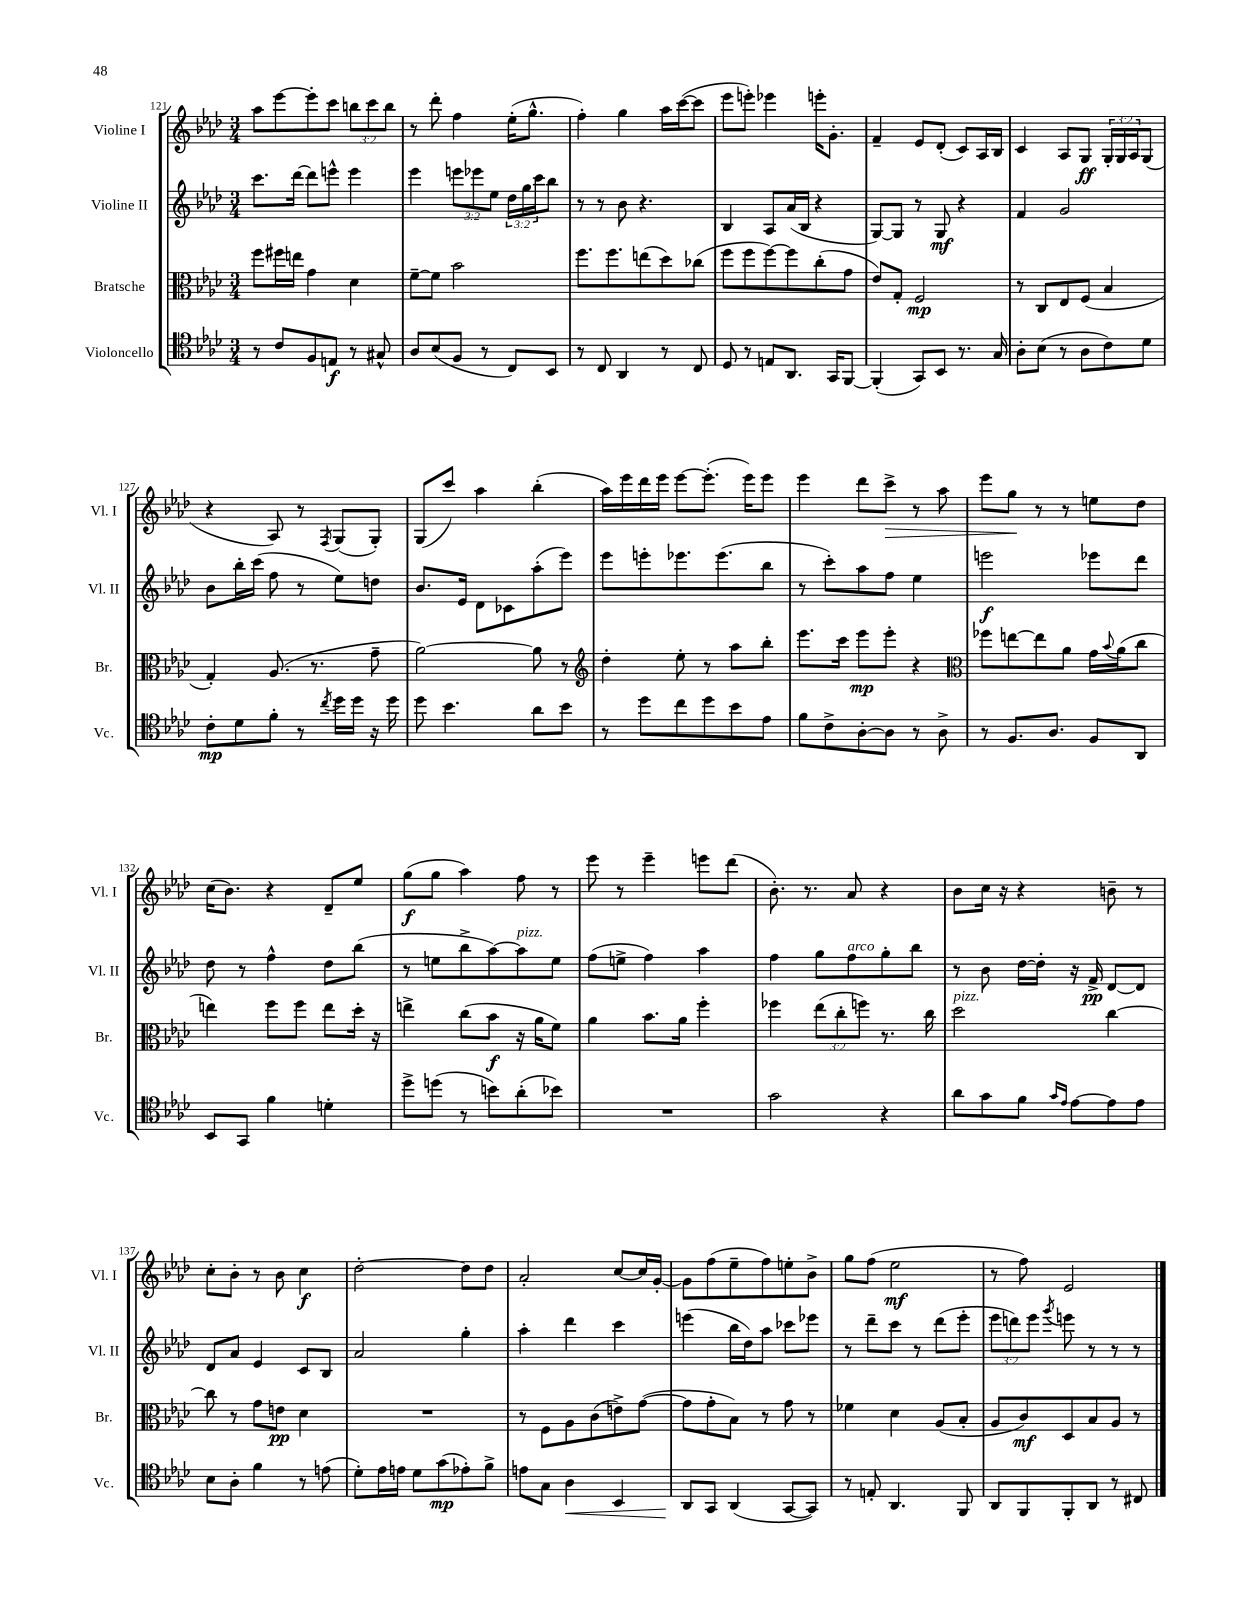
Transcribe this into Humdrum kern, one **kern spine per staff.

**kern	**dynam	**kern	**dynam	**kern	**dynam	**kern	**dynam
*part4	*part4	*part3	*part3	*part2	*part2	*part1	*part1
*staff4	*staff4	*staff3	*staff3	*staff2	*staff2	*staff1	*staff1
*I"Violoncello	*	*I"Bratsche	*	*I"Violine II	*	*I"Violine I	*
*I'Vc.	*	*I'Br.	*	*I'Vl. II	*	*I'Vl. I	*
*clefC4	*	*clefC3	*	*clefG2	*	*clefG2	*
*k[b-e-a-d-]	*	*k[b-e-a-d-]	*	*k[b-e-a-d-]	*	*k[b-e-a-d-]	*
*M3/4	*	*M3/4	*	*M3/4	*	*M3/4	*
=121	=121	=121	=121	=121	=121	=121	=121
8r	.	8ff\L	.	8.ccc\L	.	8aa-\L	.
8c/L	.	16ff#X\L	.	.	.	[8eee-\	.
.	.	16een\JJ	.	[16ddd-\Jk	.	.	.
8F/	.	4g\	.	8ddd-\L]	.	8eee-'\]	.
8En/J	f	.	.	8eeen^^\J	.	8ccc\J	.
8r	.	4d-\	.	4eee\	.	12bbn\L	.
.	.	.	.	.	.	12ccc\	.
8G#X^^/	.	.	.	.	.	.	.
.	.	.	.	.	.	12bb\J	.
=122	=122	=122	=122	=122	=122	=122	=122
8A-/L	.	[8f~\L	.	4eee-\	.	8r	.
(8B-/	.	8f\J]	.	.	.	8ddd-'\	.
8F/J	.	2b-\	.	12eeen\L	.	4ff\	.
.	.	.	.	12eee-X\	.	.	.
8r	.	.	.	.	.	.	.
.	.	.	.	12ee-\J	.	.	.
8C/L)	.	.	.	24dd-\LL	.	(16ee-'\KL	.
.	.	.	.	24gg\	.	.	.
.	.	.	.	.	.	8.gg^^\J	.
.	.	.	.	24ccc\J	.	.	.
8BB-/J	.	.	.	8bb-\J	.	.	.
=123	=123	=123	=123	=123	=123	=123	=123
8r	.	8.ff\L	.	8r	.	4ff'\)	.
8C/	.	.	.	8r	.	.	.
.	.	8.ff\	.	.	.	.	.
4AA-/	.	.	.	8b-\	.	4gg\	.
.	.	(8een\	.	4.r	.	.	.
8r	.	8dd-\)	.	.	.	16aa-\LL	.
.	.	.	.	.	.	([16ccc\J	.
8C/	.	(8cc-X\J	.	.	.	8ccc\J]	.
=124	=124	=124	=124	=124	=124	=124	=124
8D-/	.	8ff\L	.	4B-/	.	8eee-\L	.
8r	.	8ff\	.	.	.	8eeen'\J)	.
8En/L	.	[8ff\)	.	8A-/L	.	4eee-X\	.
8.AA-/J	.	8ff\]	.	(16a-/L	.	.	.
.	.	.	.	16B-/JJ	.	.	.
.	.	(8cc'\	.	4r	.	16eeen'\KL	.
16GG/KL	.	.	.	.	.	8.g'\J	.
[8FF/J	.	8g\J	.	.	.	.	.
=125	=125	=125	=125	=125	=125	=125	=125
(4FF'/]	.	8e-/L)	.	[8G/L)	.	4f~/	.
.	.	8G'/J	.	8G/J]	.	.	.
8GG/L)	.	2F/	mp	8r	.	8e-/L	.
8BB-/J	.	.	.	8G/	mf	(8d-'/J	.
8.r	.	.	.	4r	.	8c/L)	.
.	.	.	.	.	.	16A-/L	.
16G/	.	.	.	.	.	16B-/JJ	.
=126	=126	=126	=126	=126	=126	=126	=126
8A-'\L	.	8r	.	4f/	.	4c/	.
(8B-\J	.	8C/L	.	.	.	.	.
8r	.	8E-/	.	2g/	.	8A-/L	.
8A-\L	.	(8F/J	.	.	.	8G/J	ff
8c\)	.	4B-/	.	.	.	24G'/LL	.
.	.	.	.	.	.	24G/	.
.	.	.	.	.	.	24A-/J	.
8d-\J	.	.	.	.	.	(8G/J	.
!!LO:LB:g=z
=127	=127	=127	=127	=127	=127	=127	=127
8c'\L	mp	4G'/)	.	8b-\L	.	4r	.
8d-\	.	.	.	16bb-'\L	.	.	.
.	.	.	.	(16ccc\JJ	.	.	.
8f'\J	.	(8.A-/	.	8ff\	.	8A-/)	.
8r	.	.	.	8r	.	8r	.
.	.	8.r	.	.	.	.	.
8qcc/	.	.	.	.	.	8qF/	.
16dd-\LL	.	.	.	8ee-\L)	.	(8G/L	.
16dd-\JJ	.	.	.	.	.	.	.
16r	.	8g~\	.	8ddn\J	.	8G'/J)	.
16dd-\	.	.	.	.	.	.	.
=128	=128	=128	=128	=128	=128	=128	=128
8dd-\	.	[2a-\)	.	8.b-/L	.	(8G/L	.
4.b-\	.	.	.	.	.	8ccc/J)	.
.	.	.	.	16e-/Jk	.	.	.
.	.	.	.	8d-\L	.	4aa-\	.
.	.	.	.	8c-X\	.	.	.
8a-\L	.	8a-\]	.	(8aa-'\	.	(4bb-'\	.
8b-\J	.	8r	.	8eee-\J)	.	.	.
=129	=129	=129	=129	=129	=129	=129	=129
*	*	*clefG2	*	*	*	*	*
8r	.	4dd-'\	.	8eee-\L	.	16aa-\LL)	.
.	.	.	.	.	.	16eee-\	.
8dd-\L	.	.	.	8eeen'\	.	16ddd-\	.
.	.	.	.	.	.	16eee-\JJ	.
8cc\	.	8ee-'\	.	8.eee-X\	.	[8eee-\L	.
8dd-\	.	8r	.	.	.	(8.eee-'\J]	.
.	.	.	.	(8.eee-\	.	.	.
8b-\	.	8aa-\L	.	.	.	.	.
.	.	.	.	.	.	16eee-\KL)	.
8e-\J	.	8bb-'\J	.	8bb-\J	.	8eee-\J	.
=130	=130	=130	=130	=130	=130	=130	=130
8f\L	.	8.eee-\L	.	8r	.	4eee-\	.
8c^\	.	.	.	8ccc'\L)	.	.	.
.	.	16ccc\Jk	.	.	.	.	.
[8A-'\	.	8eee-\L	mp	8aa-\	.	8ddd-\L	.
!	!	!	!	!	!	!	!LO:HP:b
8A-\J]	.	8eee-'\J	.	8ff\J	.	8ccc^\J	>
8r	.	4r	.	4ee-\	.	8r	.
8A-^\	.	.	.	.	.	8aa-\	.
=131	=131	=131	=131	=131	=131	=131	=131
*	*	*clefC3	*	*	*	*	*
8r	.	8ff-X\L	.	2eeen\	f	8eee-\L	.
8.F/L	.	[8een\	.	.	.	8gg\J	.
.	.	8ee\]	.	.	.	8r	]
8.A-/J	.	.	.	.	.	.	.
.	.	8a-\J	.	.	.	8r	.
8F/L	.	16g\LL	.	8eee-X\L	.	8een\L	.
.	.	8qqb-/	.	.	.	.	.
.	.	(16a-\J	.	.	.	.	.
8AA-/J	.	8cc\J	.	8ddd-\J	.	8dd-\J	.
!!LO:LB:g=z
=132	=132	=132	=132	=132	=132	=132	=132
8BB-/L	.	4een\)	.	8dd-\	.	(16cc\KL	.
.	.	.	.	.	.	8.b-\J)	.
8GG/J	.	.	.	8r	.	.	.
4f\	.	8ff\L	.	4ff^^\	.	4r	.
.	.	8ff\J	.	.	.	.	.
4dn'\	.	8ee\L	.	8dd-\L	.	8d-~/L	.
.	.	16dd-'\Jk	.	(8bb-\J	.	8ee-/J	.
.	.	16r	.	.	.	.	.
=133	=133	=133	=133	=133	=133	=133	=133
8dd-^\L	.	4een^\	.	8r	.	(8gg\L	f
(8ddn\J	.	.	.	8een\L	.	8gg\J	.
8r	.	(8cc\L	.	8bb-^\	.	4aa-\)	.
8bn\L)	.	8b-\J	f	[8aa-\)	.	.	.
!	!	!	!	!LO:TX:a:i:t=pizz.	!	!	!
(8a-'\	.	16r	.	8aa-\]	.	8ff\	.
.	.	16a-\KL	.	.	.	.	.
8b-X\J)	.	8f\J)	.	8ee\J	.	8r	.
=134	=134	=134	=134	=134	=134	=134	=134
2.r	.	4a-\	.	(8ff\L	.	8eee-\	.
.	.	.	.	8een^\J	.	8r	.
.	.	8.b-\L	.	4ff\)	.	4eee-~\	.
.	.	16a-\Jk	.	.	.	.	.
.	.	4ff'\	.	4aa-\	.	8eeen\L	.
.	.	.	.	.	.	(8ddd-\J	.
=135	=135	=135	=135	=135	=135	=135	=135
2g\	.	4ff-X\	.	4ff\	.	8.b-'\)	.
.	.	.	.	.	.	8.r	.
.	.	(12ee-\L	.	8gg\L	.	.	.
.	.	12cc'\	.	.	.	.	.
!	!	!	!	!LO:TX:a:i:t=arco	!	!	!
.	.	.	.	8ff\	.	8a-/	.
.	.	12ffn\J)	.	.	.	.	.
4r	.	8.r	.	8gg'\	.	4r	.
.	.	.	.	8bb-\J	.	.	.
.	.	16cc\	.	.	.	.	.
=136	=136	=136	=136	=136	=136	=136	=136
!	!	!LO:TX:a:i:t=pizz.	!	!	!	!	!
8a-\L	.	2dd-\	.	8r	.	8b-\L	.
8g\	.	.	.	8b-\	.	16cc\Jk	.
.	.	.	.	.	.	16r	.
8f\J	.	.	.	[16dd-\LL	.	4r	.
.	.	.	.	16dd-'\JJ]	.	.	.
16qqg/LL	.	.	.	.	.	.	.
16qqe-/JJ	.	.	.	.	.	.	.
[8e-\L	.	.	.	16r	.	.	.
.	.	.	.	16f^/	pp	.	.
8e-\]	.	[4cc\	.	[8d-/L	.	8bn~\	.
8e-\J	.	.	.	8d-/J]	.	8r	.
!!LO:LB:g=z
=137	=137	=137	=137	=137	=137	=137	=137
8B-\L	.	8cc\]	.	8d-/L	.	8cc'\L	.
8A-'\J	.	8r	.	8a-/J	.	8b-'\J	.
4f\	.	8g\L	.	4e-/	.	8r	.
.	.	8en\J	pp	.	.	8b-\	.
8r	.	4d-\	.	8c/L	.	4cc\	f
(8en\	.	.	.	8B-/J	.	.	.
=138	=138	=138	=138	=138	=138	=138	=138
8d-'\L)	.	2.r	.	2a-/	.	[2dd-'\	.
16e-\L	.	.	.	.	.	.	.
16en\JJ	.	.	.	.	.	.	.
8d-\L	.	.	.	.	.	.	.
(8g\	mp	.	.	.	.	.	.
8e-X'\)	.	.	.	4gg'\	.	8dd-\L]	.
8f^\J	.	.	.	.	.	8dd-\J	.
=139	=139	=139	=139	=139	=139	=139	=139
8en\L	.	8r	.	4aa-'\	.	2a-'/	.
8G\J	.	8F\L	.	.	.	.	.
!	!LO:HP:b	!	!	!	!	!	!
4A-\	<	8A-\	.	4ddd-\	.	.	.
.	.	(8c\	.	.	.	.	.
4BB-/	.	8en^\)	.	4ccc\	.	[8cc/L	.
.	.	([8g\J	.	.	.	16cc/L]	.
.	.	.	.	.	.	[16g'/JJ	.
=140	=140	=140	=140	=140	=140	=140	=140
8AA-/L	.	8g\L]	.	(4eeen\	.	8g\L]	.
8GG/J	[	8g'\	.	.	.	(8ff\	.
(4AA-/	.	8B-\J)	.	16bb-\LL	.	8ee-~\	.
.	.	.	.	16dd-\J)	.	.	.
.	.	8r	.	8aa-\J	.	8ff\)	.
[8GG/L	.	8g\	.	8ccc-X\L	.	8een'\	.
8GG/J])	.	8r	.	8eee-X\J	.	8b-^\J	.
=141	=141	=141	=141	=141	=141	=141	=141
8r	.	4f-X\	.	8r	.	8gg\L	.
8En'/	.	.	.	8ddd-~\L	.	(8ff\J	.
4.AA-/	.	4d-\	.	8ccc\J	.	2ee-\	mf
.	.	.	.	8r	.	.	.
.	.	(8A-/L	.	(8ddd-\L	.	.	.
8FF/	.	8B-'/J	.	8eee-'\J	.	.	.
=142	=142	=142	=142	=142	=142	=142	=142
8AA-/L	.	8A-/L	.	12eee-\L	.	8r	.
.	.	.	.	12dddn\)	.	.	.
8FF/	.	8c/)	mf	.	.	8ff\)	.
.	.	.	.	12eee-\J	.	.	.
.	.	.	.	8qggg/	.	.	.
8FF'/	.	8D-/	.	8eeen\	.	2e-/	.
8AA-/J	.	8B-/	.	8r	.	.	.
8r	.	8A-/J	.	8r	.	.	.
8C#X/	.	8r	.	8r	.	.	.
==	==	==	==	==	==	==	==
*-	*-	*-	*-	*-	*-	*-	*-
